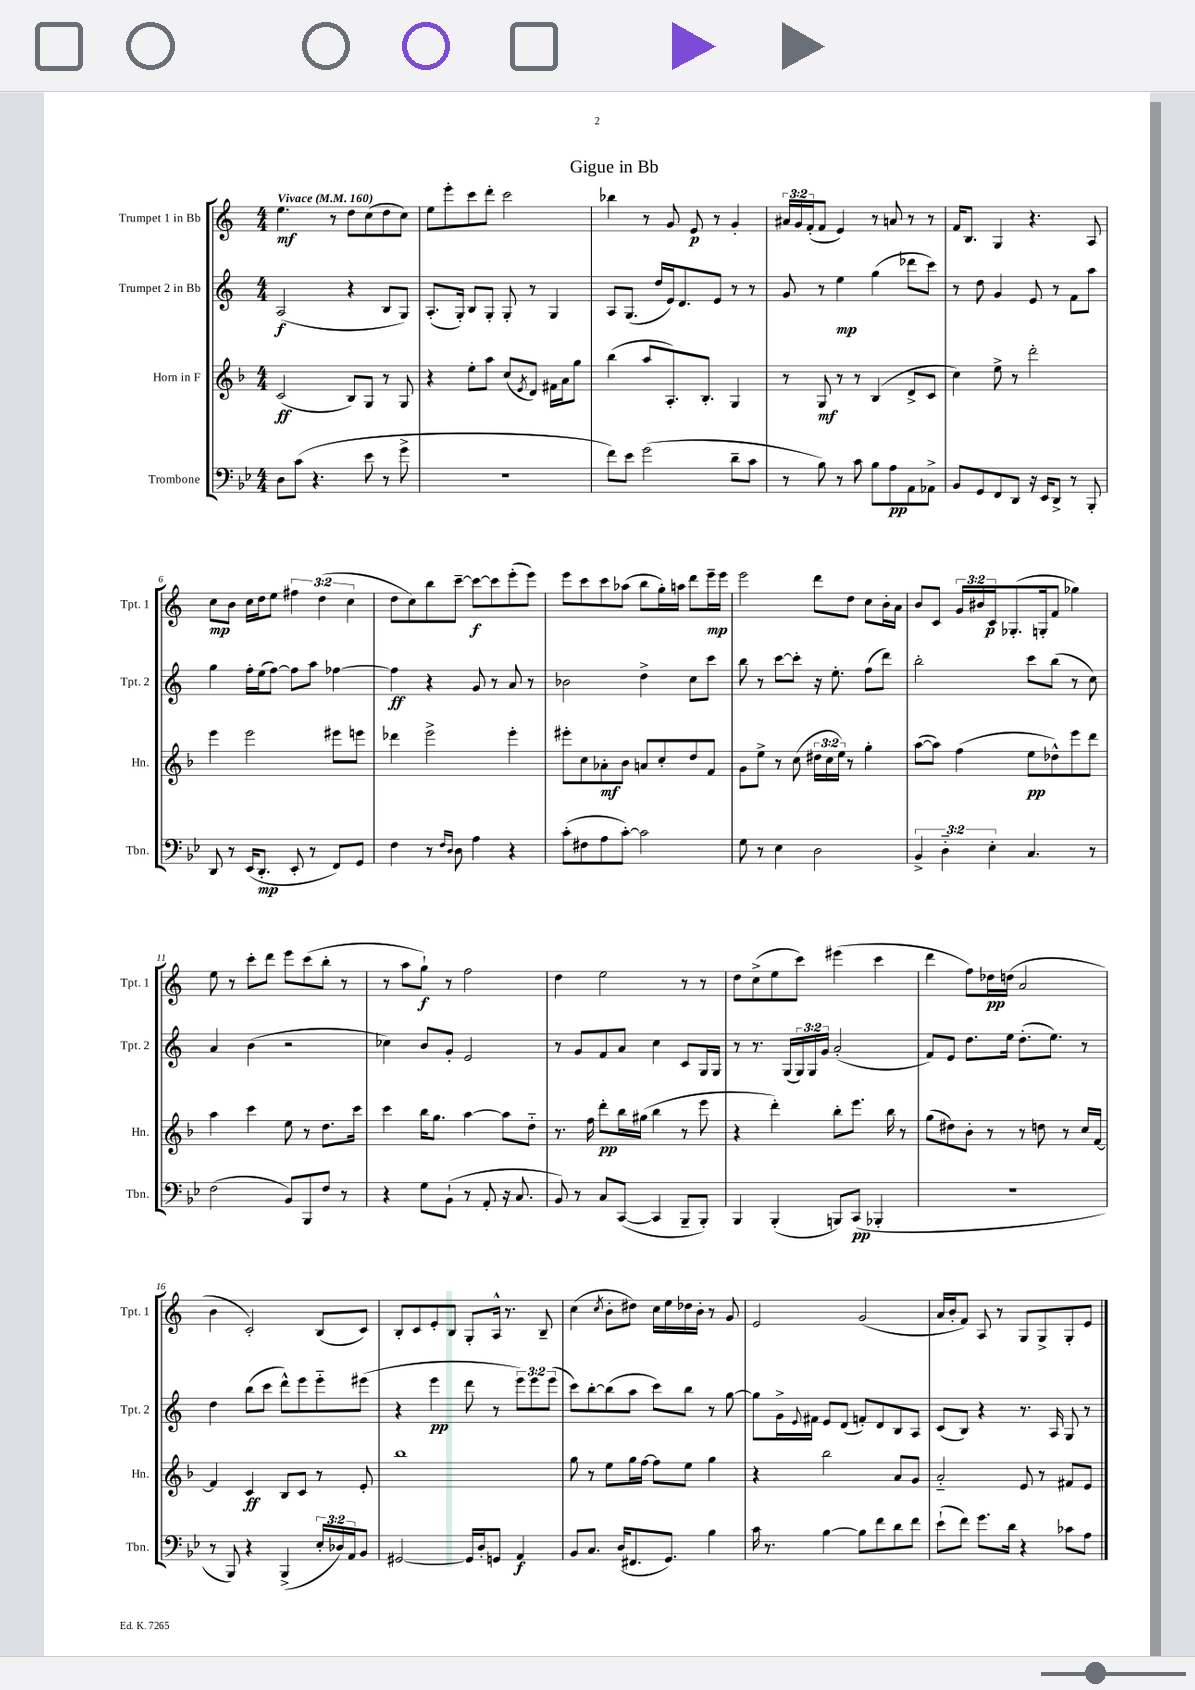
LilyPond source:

\header { title = "Gigue in Bb" }
<<
\new StaffGroup <<
\new Staff = "s0" \with { instrumentName = "Trumpet 1 in Bb" shortInstrumentName = "Tpt. 1" } {
    \clef treble \key c \major \numericTimeSignature \time 4/4 \override Staff.TupletNumber.text = #tuplet-number::calc-fraction-text \tempo "Vivace" 4 = 160
    e''4.\mf r8 d''8 c''8( d''8 c''8) |
    e''8 e'''8-. c'''8 d'''8-. c'''2 |
    bes''4 r8 g'8 e'8\p r8 g'4-. |
    \tuplet 3/2 { ais'16 g'16 f'16-.( } f'8 e'4) r8 a'8 r8 r8 |
    f'16 b8. g4 r4. a8 |
    c''8\mp b'8 c''16 d''16 e''8 \tuplet 3/2 { fis''4 d''4( c''4 } |
    d''8 c''8) b''8 c'''8~-- c'''8~\f c'''8 e'''8-.( e'''8) |
    e'''8 c'''8 c'''8 aes''8( b''8 g''16-.) a''16 d'''8 e'''16--\mp e'''16 |
    e'''2 d'''8 d''8 c''8 b'16-. a'16 |
    b'8 c'8 \tuplet 3/2 { g'16 bis'16 c'16\p } ges8.-.( g16-. f'8 ges''4) |
    e''8 r8 c'''8-. d'''8 e'''8 c'''8( b''8-. r8 |
    r8 a''8 g''8-!\f) r8 f''2 |
    d''4 e''2 r8 r8 |
    d''8 c''8->( e''8 c'''8) eis'''4( c'''4 |
    d'''4 f''8) des''16\pp d''16( a'2 |
    b'4 c'2-.) b8( c'8) |
    b8-. c'8 e'8-. b8 g8-. a16-^ r8. b8-- |
    c''4( \acciaccatura { c''8 } b'8-. dis''8) c''16 e''16 des''16 b'16-. r8 g'8 |
    e'2 g'2( |
    a'16 b'16-. f'8) a8 r8 g8 g8-> g8-. e'8 \bar "|." |
}
\new Staff = "s1" \with { instrumentName = "Trumpet 2 in Bb" shortInstrumentName = "Tpt. 2" } {
    \clef treble \key c \major \numericTimeSignature \time 4/4 \override Staff.TupletNumber.text = #tuplet-number::calc-fraction-text
    a2\f( r4 b8 g8) |
    a8.-.( g16-.) b8 g8-. g8-. r8 g4 |
    a8 g8.( d''16 e'16) d'8. e'8 r8 r8 |
    g'8 r8 e''4\mp g''4( des'''8 c'''8) |
    r8 d''8 g'4 e'8 r8 f'8 a''8 |
    g''4 f''16-. e''16( f''8~) f''8 a''8 fes''4~ |
    fes''4\ff r4 g'8 r8 a'8 r8 |
    bes'2 d''4-> c''8 c'''8 |
    b''8 r8 c'''8~ c'''8-. r16 e''8.-. f''8( d'''8) |
    b''2-. c'''8 b''8( r8 c''8) |
    a'4 b'4( r2 |
    ces''4) b'8 g'8-. e'2 |
    r8 g'8 f'8 a'8 c''4 c'8 g16 g16 |
    r8 r8. g16( \tuplet 3/2 { g16) g16 g'16 } a'2-.( |
    f'8) e'8 d''8. e''16 d''8.-.( e''8.) r8 |
    d''4 b''8( c'''8 d'''8-^) e'''8 e'''8-_ eis'''8( |
    r4 e'''4\pp d'''8 r8 \tuplet 3/2 { e'''8) e'''8 e'''8( } |
    c'''8) b''8~-. b''8( a''8 c'''8) b''8 r8 g''8~ |
    g''8 g'16-> \appoggiatura { e'8 } fis'16 e'8 d'8( f'8-.) d'8 b8 a8 |
    c'8( b8) r4 r8. a16 g8 r8 \bar "|." |
}
\new Staff = "s2" \with { instrumentName = "Horn in F" shortInstrumentName = "Hn." } {
    \clef treble \key f \major \numericTimeSignature \time 4/4 \override Staff.TupletNumber.text = #tuplet-number::calc-fraction-text
    c'2\ff( bes8) g8 r8 g8 |
    r4 e''8-. a''8 c''8( \acciaccatura { e'8 } d'8) fis'16 a'16 g''8 |
    bes''4( a''8 a8.-.) bes8.-. g4 |
    r8 g8\mf r8 r8 bes4( d'8-> c'8 |
    c''4) e''8-> r8 d'''2-. |
    e'''4 e'''2 eis'''8 e'''8 |
    des'''4 e'''2-> e'''4-. |
    eis'''8-. c''8 aes'8-.\mf bes'8 a'8 c''8-. d''8 f'8 |
    g'8 e''8-> r8 c''8( \tuplet 3/2 { dis''16 c''16 e''16) } r8 g''4-. |
    a''8~( a''8) f''4( e''8\pp des''8-^) e'''8 d'''8 |
    a''4 c'''4 e''8 r8 d''8. c'''16 |
    c'''4 bes''16 g''8. a''4~ a''8 d''8-_ |
    r8. f''16 d'''8-.\pp bes''16 gis''16( bes''4 r8 e'''8 |
    r4 d'''4-.) bes''8-. e'''8. bes''16 r8 |
    g''8( dis''8) bes'8-. r8 r8 d''8 r8 c''16 f'16~ |
    f'4 c'4\ff bes8 c'8 r8 e'8-. |
    bes''1 |
    g''8 r8 e''8 g''16 f''16~ f''8 e''8 g''4 |
    r4 bes''2 a'8 g'8 |
    a'2-_ e'8 r8 fis'8 e'8 \bar "|." |
}
\new Staff = "s3" \with { instrumentName = "Trombone" shortInstrumentName = "Tbn." } {
    \clef bass \key bes \major \numericTimeSignature \time 4/4 \override Staff.TupletNumber.text = #tuplet-number::calc-fraction-text
    d8 c'8( r4. ees'8 r8 g'8-> |
    R1 |
    f'8) ees'8 g'2( d'8-- c'8 |
    r8 bes8) r8 c'8 bes8 a8\pp a,8 aes,8-> |
    bes,8 g,8 f,8 d,8 r16 ees,16 d,8-> r8 bes,,8-. |
    d,8 r8 ees,16( d,8.-.\mp ees,8-. r8 f,8) g,8 |
    f4 r8 \grace { f16 d16 } d8 a4 r4 |
    c'8-.( fis8 a8 c'8~-.) c'2 |
    g8 r8 ees4 d2 |
    \tuplet 3/2 { bes,4-> d4-_ ees4-. } c4. r8 |
    f2( bes,8) bes,,8 f8 r8 |
    r4 g8 bes,8-!( r8 a,8-. r16 c8. |
    bes,8) r8 c8 c,8~( c,4 bes,,8-- bes,,8-.) |
    bes,,4 bes,,4-.( b,,8) c,8\pp( bes,,4-. |
    R1 |
    r8 bes,,8) r4 bes,,4->( \tuplet 3/2 { ees16-. des16) a,16 } bes,8 |
    gis,2~ gis,16 d16-. g,8 a,4\f |
    bes,8 c8. d16( fis,8. g,8.) bes4 |
    c'16 r8. bes4~ bes8 f'8 d'8 f'8 |
    ees'8-!( f'8) g'8. d'16 r4 ces'8 a8 \bar "|." |
}
>>
>>
